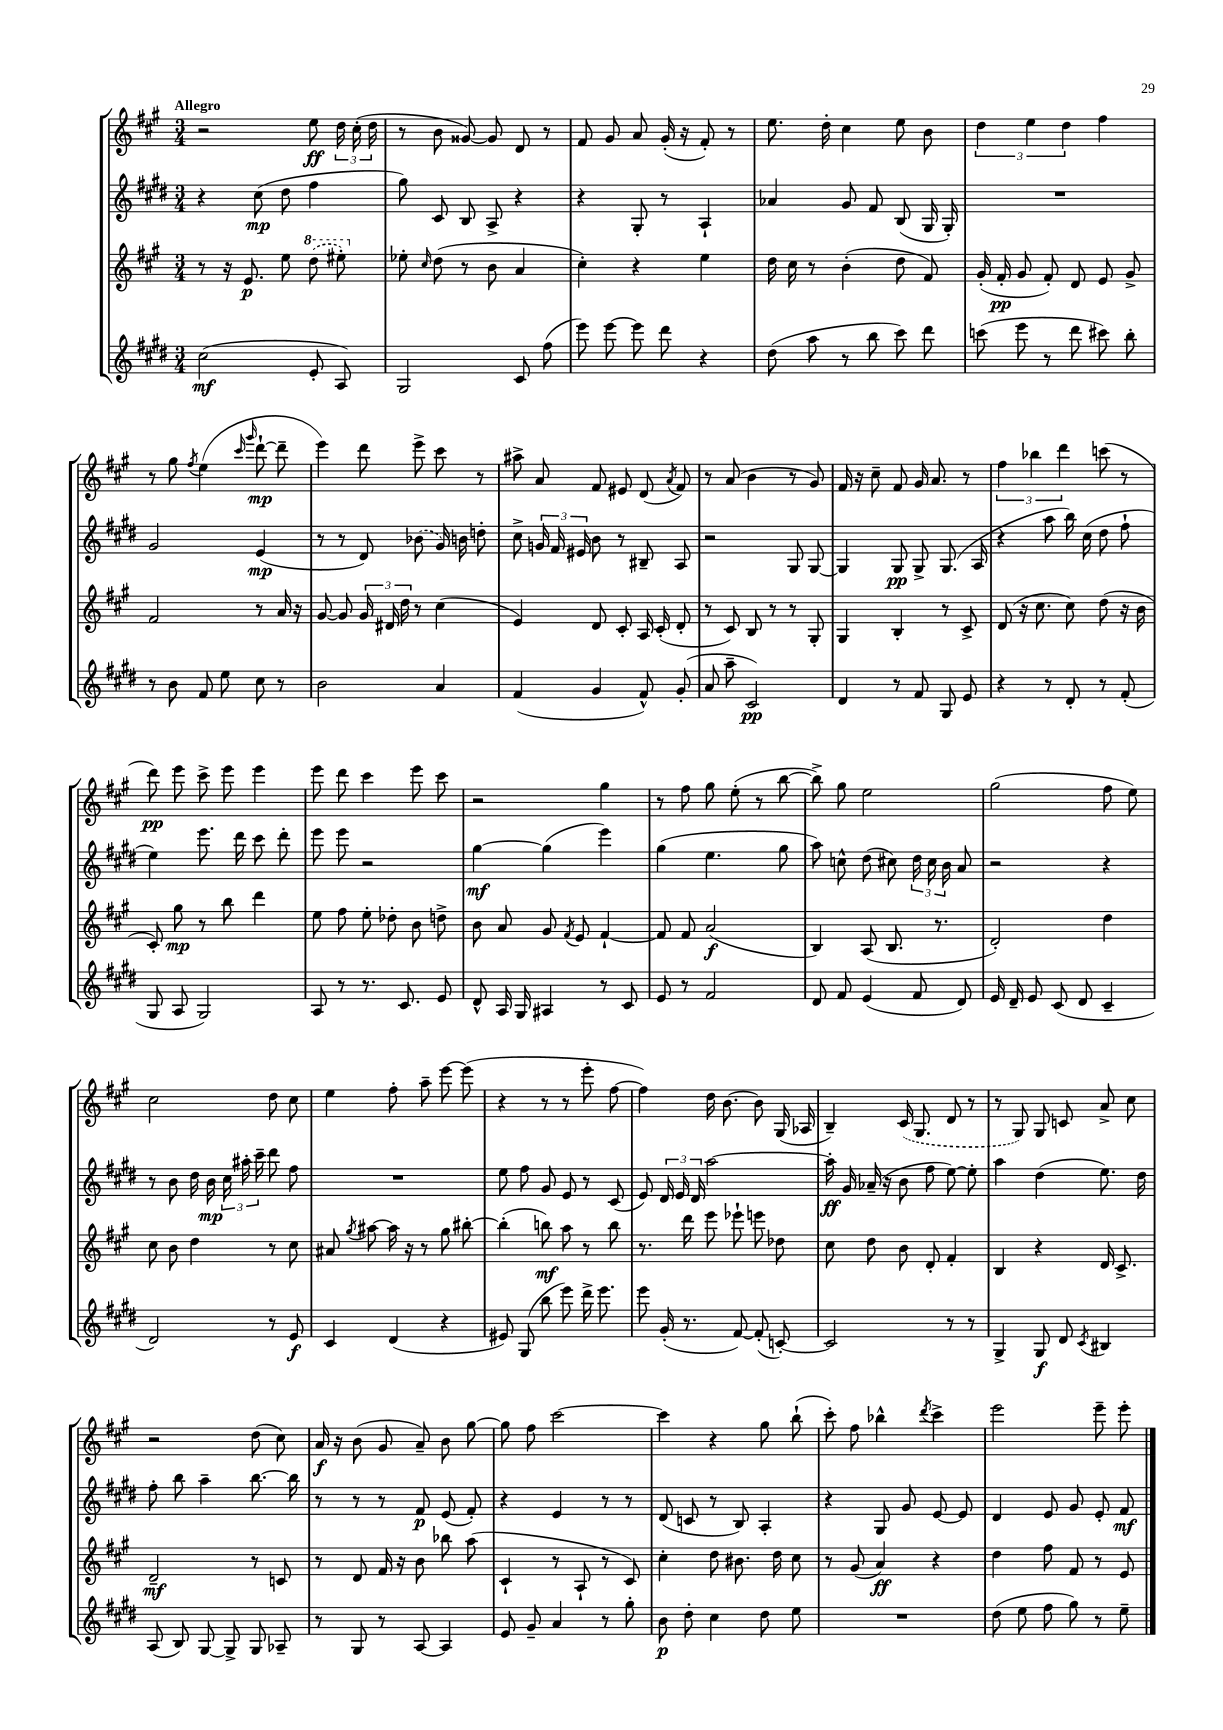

**kern	**dynam	**kern	**dynam	**kern	**dynam	**kern	**dynam
*part4	*part4	*part3	*part3	*part2	*part2	*part1	*part1
*staff4	*staff4	*staff3	*staff3	*staff2	*staff2	*staff1	*staff1
*clefG2	*	*clefG2	*	*clefG2	*	*clefG2	*
*k[f#c#g#d#]	*	*k[f#c#g#]	*	*k[f#c#g#d#]	*	*k[f#c#g#]	*
*M3/4	*	*M3/4	*	*M3/4	*	*M3/4	*
=1	=1	=1	=1	=1	=1	=1	=1
!	!	!	!	!	!	!LO:TX:a:B:t=Allegro	!
(2cc#\	mf	8r	.	4r	.	2r	.
.	.	16r	.	.	.	.	.
.	.	8.e/	p	.	.	.	.
.	.	.	.	(8cc#\	mp	.	.
.	.	8ee\	.	8dd#\	.	.	.
*	*	*8va	*	*	*	*	*
8e'/	.	(8ddd\	.	4ff#\	.	8ee\	ff
8A/)	.	8eee#X'\)	.	.	.	24dd\	.
.	.	.	.	.	.	(24cc#'\	.
.	.	.	.	.	.	24dd\	.
=2	=2	=2	=2	=2	=2	=2	=2
*	*	*X8va	*	*	*	*	*
2G#/	.	8ee-X'\	.	8gg#\)	.	8r	.
.	.	16qqcc#/	.	.	.	.	.
.	.	(8dd\	.	8c#/	.	8b\	.
.	.	8r	.	8B/	.	[8g##X/)	.
.	.	8b\	.	8A^/	.	8g##/]	.
8c#/	.	4a/	.	4r	.	8d/	.
(8ff#\	.	.	.	.	.	8r	.
=3	=3	=3	=3	=3	=3	=3	=3
8eee\)	.	4cc#'\)	.	4r	.	8f#/	.
[8eee\	.	.	.	.	.	8g#/	.
8eee\]	.	4r	.	8G#'/	.	8a/	.
8ddd#\	.	.	.	8r	.	(16g#'/	.
.	.	.	.	.	.	16r	.
4r	.	4ee\	.	4A`/	.	8f#'/)	.
.	.	.	.	.	.	8r	.
=4	=4	=4	=4	=4	=4	=4	=4
(8dd#\	.	16dd\	.	4a-X/	.	8.ee\	.
.	.	16cc#\	.	.	.	.	.
8aa\	.	8r	.	.	.	.	.
.	.	.	.	.	.	16dd'\	.
8r	.	(4b'\	.	8g#/	.	4cc#\	.
8bb\	.	.	.	8f#/	.	.	.
8ccc#\)	.	8dd\	.	(8B/	.	8ee\	.
8ddd#\	.	8f#/)	.	16G#/	.	8b\	.
.	.	.	.	16G#'/)	.	.	.
=5	=5	=5	=5	=5	=5	=5	=5
(8cccn\	.	(16g#'/	.	2.r	.	6dd\	.
.	.	16f#'/	pp	.	.	.	.
8eee\	.	8g#/	.	.	.	.	.
.	.	.	.	.	.	6ee\	.
8r	.	8f#'/)	.	.	.	.	.
.	.	.	.	.	.	6dd\	.
8ddd#\	.	8d/	.	.	.	.	.
8ccc#X\)	.	8e/	.	.	.	4ff#\	.
8bb'\	.	8g#^/	.	.	.	.	.
!!LO:LB:g=z
=6	=6	=6	=6	=6	=6	=6	=6
8r	.	2f#/	.	2g#/	.	8r	.
8b\	.	.	.	.	.	8gg#\	.
.	.	.	.	.	.	8qff#/	.
8f#/	.	.	.	.	.	(4ee\	.
8ee\	.	.	.	.	.	.	.
.	.	.	.	.	.	16qqccc#/	.
.	.	.	.	.	.	16qqggg#/	.
8cc#\	.	8r	.	(4e/	mp	[8ddd`\	mp
8r	.	16a/	.	.	.	8ddd~\]	.
.	.	16r	.	.	.	.	.
=7	=7	=7	=7	=7	=7	=7	=7
2b\	.	[8g#/	.	8r	.	4eee\)	.
.	.	8g#/]	.	8r	.	.	.
.	.	24g#/	.	8d#/)	.	8ddd\	.
.	.	24d#X/	.	.	.	.	.
.	.	24dd\	.	.	.	.	.
.	.	8r	.	(8b-X\	.	8eee^\	.
4a/	.	(4cc#\	.	16g#/)	.	8ccc#\	.
.	.	.	.	16bn\	.	.	.
.	.	.	.	8ddn'\	.	8r	.
=8	=8	=8	=8	=8	=8	=8	=8
(4f#/	.	4e/)	.	8cc#^\	.	8aa#X^\	.
.	.	.	.	24gn/	.	8a/	.
.	.	.	.	24f#/	.	.	.
.	.	.	.	24e#X/	.	.	.
4g#/	.	8d/	.	8b\	.	8f#/	.
.	.	8c#'/	.	8r	.	8e#X/	.
8f#^^/)	.	16A/	.	8B#X~/	.	(8d/	.
.	.	(16c#'/	.	.	.	.	.
.	.	.	.	.	.	8qa/	.
(8g#'/	.	8d'/	.	8A/	.	8f#/)	.
=9	=9	=9	=9	=9	=9	=9	=9
8a/	.	8r	.	2r	.	8r	.
8aa~\	.	8c#/)	.	.	.	(8a/	.
2c#/)	pp	8B/	.	.	.	4b\	.
.	.	8r	.	.	.	.	.
.	.	8r	.	8G#/	.	8r	.
.	.	8G#'/	.	[8G#/	.	8g#/)	.
=10	=10	=10	=10	=10	=10	=10	=10
4d#/	.	4G#/	.	4G#/]	.	16f#/	.
.	.	.	.	.	.	16r	.
.	.	.	.	.	.	8cc#~\	.
8r	.	4B'/	.	8G#/	pp	8f#/	.
8f#/	.	.	.	8G#^/	.	16g#/	.
.	.	.	.	.	.	8.a/	.
8G#/	.	8r	.	(8.G#/	.	.	.
8e/	.	8c#^/	.	.	.	8r	.
.	.	.	.	16A/	.	.	.
=11	=11	=11	=11	=11	=11	=11	=11
4r	.	(8d/	.	4r	.	6ff#\	.
.	.	16r	.	.	.	.	.
.	.	.	.	.	.	6bb-X\	.
.	.	8.cc#\	.	.	.	.	.
8r	.	.	.	8aa\	.	.	.
.	.	.	.	.	.	6ddd\	.
8d#'/	.	8cc#\)	.	16bb\)	.	.	.
.	.	.	.	(16cc#\	.	.	.
8r	.	(8dd\	.	8dd#\	.	(8cccn\	.
(8f#'/	.	16r	.	8ff#`\	.	8r	.
.	.	16b\	.	.	.	.	.
!!LO:LB:g=z
=12	=12	=12	=12	=12	=12	=12	=12
8G#/	.	8c#'/)	.	4ee\)	.	8ddd\)	pp
8A/	.	8gg#\	mp	.	.	8eee\	.
2G#/)	.	8r	.	8.eee\	.	8ccc#^\	.
.	.	8bb\	.	.	.	8eee\	.
.	.	.	.	16ddd#\	.	.	.
.	.	4ddd\	.	8ccc#\	.	4eee\	.
.	.	.	.	8ddd#'\	.	.	.
=13	=13	=13	=13	=13	=13	=13	=13
8A/	.	8ee\	.	8eee\	.	8eee\	.
8r	.	8ff#\	.	8eee\	.	8ddd\	.
8.r	.	8ee'\	.	2r	.	4ccc#\	.
.	.	8dd-X'\	.	.	.	.	.
8.c#/	.	.	.	.	.	.	.
.	.	8b\	.	.	.	8eee\	.
8e/	.	8ddn^\	.	.	.	8ccc#\	.
=14	=14	=14	=14	=14	=14	=14	=14
8d#^^/	.	8b\	.	[4gg#\	mf	2r	.
16A/	.	8a/	.	.	.	.	.
16G#/	.	.	.	.	.	.	.
4A#X/	.	8g#/	.	(4gg#\]	.	.	.
.	.	8qf#/	.	.	.	.	.
.	.	8e/	.	.	.	.	.
8r	.	[4f#`/	.	4eee\)	.	4gg#\	.
8c#/	.	.	.	.	.	.	.
=15	=15	=15	=15	=15	=15	=15	=15
8e/	.	8f#/]	.	(4gg#\	.	8r	.
8r	.	8f#/	.	.	.	8ff#\	.
2f#/	.	(2a/	f	4.ee\	.	8gg#\	.
.	.	.	.	.	.	(8ee'\	.
.	.	.	.	.	.	8r	.
.	.	.	.	8gg#\	.	[8bb\	.
=16	=16	=16	=16	=16	=16	=16	=16
8d#/	.	4B/)	.	8aa\)	.	8bb^\])	.
8f#/	.	.	.	8ccn^^\	.	8gg#\	.
(4e/	.	(8A/	.	(8dd#\	.	2ee\	.
.	.	8.B/	.	8cc#X\)	.	.	.
8f#/	.	.	.	24dd#\	.	.	.
.	.	.	.	24cc#\	.	.	.
.	.	8.r	.	.	.	.	.
.	.	.	.	24b\	.	.	.
8d#/)	.	.	.	8a/	.	.	.
=17	=17	=17	=17	=17	=17	=17	=17
16e/	.	2d'/)	.	2r	.	(2gg#\	.
16d#~/	.	.	.	.	.	.	.
8e/	.	.	.	.	.	.	.
(8c#/	.	.	.	.	.	.	.
8d#/	.	.	.	.	.	.	.
4c#~/	.	4dd\	.	4r	.	8ff#\	.
.	.	.	.	.	.	8ee\)	.
!!LO:LB:g=z
=18	=18	=18	=18	=18	=18	=18	=18
2d#/)	.	8cc#\	.	8r	.	2cc#\	.
.	.	8b\	.	8b\	.	.	.
.	.	4dd\	.	16dd#\	.	.	.
.	.	.	.	16b\	mp	.	.
.	.	.	.	24cc#\	.	.	.
.	.	.	.	24aa#X'\	.	.	.
.	.	.	.	24ccc#~\	.	.	.
8r	.	8r	.	8ddd#\	.	8dd\	.
8e/	f	8cc#\	.	8ff#\	.	8cc#\	.
=19	=19	=19	=19	=19	=19	=19	=19
4c#/	.	8a#X/	.	2.r	.	4ee\	.
.	.	8qgg#/	.	.	.	.	.
.	.	[8aa#X\	.	.	.	.	.
(4d#/	.	16aa#\]	.	.	.	8ff#'\	.
.	.	16r	.	.	.	.	.
.	.	8r	.	.	.	8aa~\	.
4r	.	8gg#\	.	.	.	[8eee\	.
.	.	[8bb#X'\	.	.	.	(8eee\]	.
=20	=20	=20	=20	=20	=20	=20	=20
8e#X/)	.	(4bb#'\]	.	8ee\	.	4r	.
(8G#/	.	.	.	8ff#\	.	.	.
8bb\	.	8bbn\)	mf	8g#/	.	8r	.
8eee\)	.	8aa\	.	8e/	.	8r	.
16ddd#^\	.	8r	.	8r	.	8eee'\	.
8.eee\	.	.	.	.	.	.	.
.	.	8bb\	.	(8c#/	.	[8ff#\	.
=21	=21	=21	=21	=21	=21	=21	=21
8eee\	.	8.r	.	8e/)	.	4ff#\])	.
(16g#'/	.	.	.	24d#/	.	.	.
.	.	.	.	24e/	.	.	.
8.r	.	16ddd\	.	.	.	.	.
.	.	.	.	24d#/	.	.	.
.	.	8eee\	.	[2aa\	.	16dd\	.
.	.	.	.	.	.	[8.b\	.
[8f#/)	.	8eee-X`\	.	.	.	.	.
(8f#'/]	.	8eeen\	.	.	.	8b\]	.
[8cn'/)	.	8dd-X\	.	.	.	(16G#/	.
.	.	.	.	.	.	16A-X/	.
=22	=22	=22	=22	=22	=22	=22	=22
2c/]	.	8cc#\	.	16aa'\]	ff	4B~/)	.
.	.	.	.	16g#/	.	.	.
.	.	8dd\	.	(16a-X~/	.	.	.
.	.	.	.	16r	.	.	.
.	.	8b\	.	8b\	.	(16c#/	.
.	.	.	.	.	.	8.G#/	.
.	.	8d'/	.	8ff#\	.	.	.
8r	.	4f#'/	.	[8ee\)	.	8d/	.
8r	.	.	.	8ee'\]	.	8r	.
=23	=23	=23	=23	=23	=23	=23	=23
4G#^/	.	4B/	.	4aa\	.	8r	.
.	.	.	.	.	.	8G#/)	.
8G#/	f	4r	.	(4dd#\	.	8G#/	.
8d#/	.	.	.	.	.	8cn/	.
8qc#/	.	.	.	.	.	.	.
4B#X/	.	16d/	.	8.ee\)	.	8a^/	.
.	.	8.c#^/	.	.	.	.	.
.	.	.	.	.	.	8cc#\	.
.	.	.	.	16dd#\	.	.	.
!!LO:LB:g=z
=24	=24	=24	=24	=24	=24	=24	=24
(8A/	.	2d~/	mf	8ff#'\	.	2r	.
8B/)	.	.	.	8bb\	.	.	.
[8G#/	.	.	.	4aa~\	.	.	.
8G#^/]	.	.	.	.	.	.	.
8G#/	.	8r	.	[8.bb\	.	(8dd\	.
8A-X~/	.	8cn/	.	.	.	8cc#\)	.
.	.	.	.	16bb\]	.	.	.
=25	=25	=25	=25	=25	=25	=25	=25
8r	.	8r	.	8r	.	16a/	f
.	.	.	.	.	.	16r	.
8G#/	.	8d/	.	8r	.	(8b\	.
8r	.	16f#/	.	8r	.	8g#/	.
.	.	16r	.	.	.	.	.
[8A/	.	8b\	.	8f#/	p	8a~/)	.
4A/]	.	8bb-X\	.	(8e/	.	8b\	.
.	.	(8aa\	.	8f#'/)	.	[8gg#\	.
=26	=26	=26	=26	=26	=26	=26	=26
8e/	.	4c#`/	.	4r	.	8gg#\]	.
8g#~/	.	.	.	.	.	8ff#\	.
4a/	.	8r	.	4e/	.	[2ccc#\	.
.	.	8A`/	.	.	.	.	.
8r	.	8r	.	8r	.	.	.
8gg#'\	.	8c#/)	.	8r	.	.	.
=27	=27	=27	=27	=27	=27	=27	=27
8b\	p	4cc#'\	.	(8d#/	.	4ccc#\]	.
8dd#'\	.	.	.	8cn/	.	.	.
4cc#\	.	8dd\	.	8r	.	4r	.
.	.	8.b#X\	.	8B/)	.	.	.
8dd#\	.	.	.	4A'/	.	8gg#\	.
.	.	16dd\	.	.	.	.	.
8ee\	.	8cc#\	.	.	.	(8bb`\	.
=28	=28	=28	=28	=28	=28	=28	=28
2.r	.	8r	.	4r	.	8ccc#'\)	.
.	.	(8g#/	.	.	.	8ff#\	.
.	.	4a/)	ff	8G#/	.	4bb-X^^\	.
.	.	.	.	8g#/	.	.	.
.	.	.	.	.	.	8qddd/	.
.	.	4r	.	[8e/	.	4ccc#^\	.
.	.	.	.	8e/]	.	.	.
=29	=29	=29	=29	=29	=29	=29	=29
(8dd#\	.	4dd\	.	4d#/	.	2eee\	.
8ee\	.	.	.	.	.	.	.
8ff#\	.	8ff#\	.	8e/	.	.	.
8gg#\)	.	8f#/	.	8g#/	.	.	.
8r	.	8r	.	8e'/	.	8eee~\	.
8ee~\	.	8e/	.	8f#/	mf	8eee'\	.
==	==	==	==	==	==	==	==
*-	*-	*-	*-	*-	*-	*-	*-
